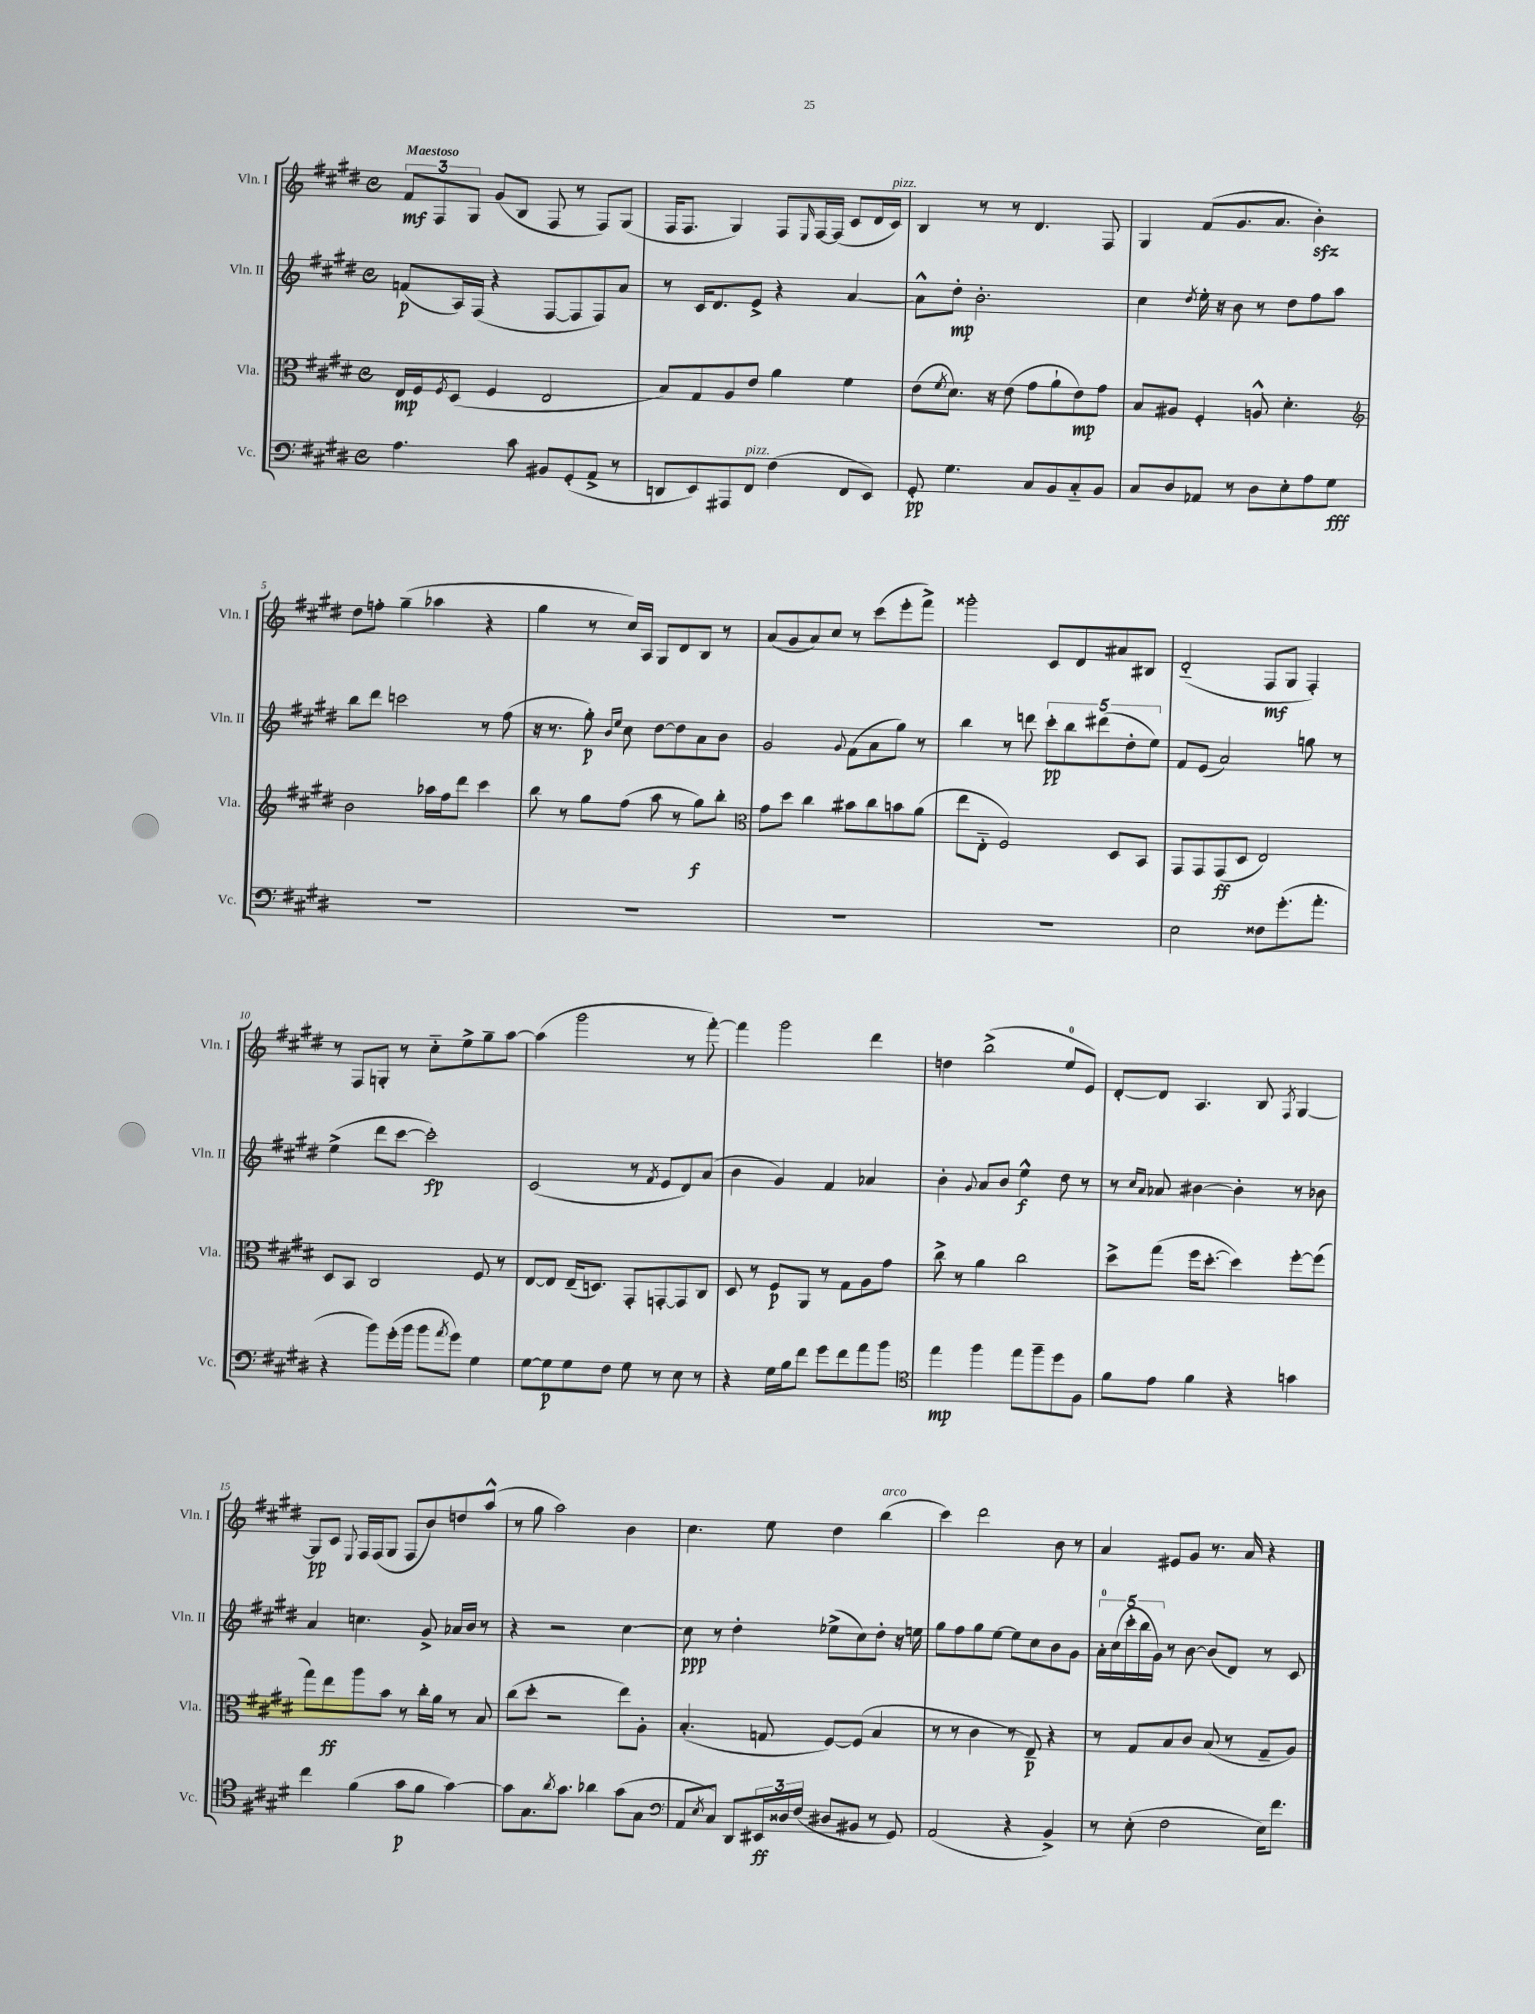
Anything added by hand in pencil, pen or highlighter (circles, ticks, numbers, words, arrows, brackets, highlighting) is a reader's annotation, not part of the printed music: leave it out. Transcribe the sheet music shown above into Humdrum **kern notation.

**kern	**kern	**kern	**kern
*staff4	*staff3	*staff2	*staff1
*clefF4	*clefC3	*clefG2	*clefG2
*k[f#c#g#d#]	*k[f#c#g#d#]	*k[f#c#g#d#]	*k[f#c#g#d#]
*M4/4	*M4/4	*M4/4	*M4/4
*met(c)	*met(c)	*met(c)	*met(c)
4.A	16E	(8f	12f#
.	16F#	.	.
.	.	.	12F#
.	8qF#	.	.
.	(8D#	16A)	.
.	.	.	12G#
.	.	(16F#	.
.	4F#	4r	(8g#
8c#	.	.	8B
8BB#	2E	[8F#	8F#
(8GG#'	.	8F#]	8r
8AA^	.	8F#)	8F#)
8r	.	8a	(8G#
=	=	=	=
8DD	8B)	8r	16F#
.	.	.	8.F#
8EE)	8G#	16c#	.
.	.	8.d#	.
8AAA#	8A	.	4G#)
8FF#	8e	8e^	.
(4F#	4a	4r	8F#
.	.	.	16qqE
.	.	.	[16F#
.	.	.	(16F#]
8FF#	4f#	[4a	8c#
8EE)	.	.	16d#
.	.	.	16c#)
=	=	=	=
8GG#'	(8e	8a^^]	4B
.	8qf#	.	.
4.G#	8.d#)	8dd#'	.
.	.	2.b'	8r
.	16r	.	.
.	(8e	.	8r
8C#	8g#	.	4.d#
8BB	8a`	.	.
8C#'~	8e)	.	.
8BB	8g#	.	8F#
=	=	=	=
8C#	8B	4cc#	4G#
8D#	8A#	.	.
.	.	8qdd#	.
8AA-	4F#'	16ee'	(8f#
.	.	16r	.
8r	.	8b	8.g#
8D#	8A^^	8r	.
.	.	.	8.a
8E'	4.d#'	8dd#	.
8A	.	8ff#	4b')
8G#	.	8aa	.
=	=	=	=
*	*clefG2	*	*
1r	2b	8bb	8dd#
.	.	8ddd#	8ff'
.	.	2ccc	(4gg#~
.	16aa-	.	4aa-
.	16ff#	.	.
.	8ddd#	.	.
.	4ccc#	8r	4r
.	.	(8ff#	.
=	=	=	=
1r	8bb	16r	4gg#
.	.	8.r	.
.	8r	.	.
.	8gg#	8gg#')	8r
.	.	16qqb	.
.	.	16qqee	.
.	(8ff#	8cc#	16cc#)
.	.	.	16A
.	8aa	[8dd#	8G#
.	8r	8dd#]	8d#
.	8gg#)	8a	8B
.	8bb'	8b	8r
=	=	=	=
*	*clefC3	*	*
1r	8g#	2g#	(8a
.	8dd#	.	8g#
.	4cc#	.	8a)
.	.	.	8cc#
.	.	8qqg#	.
.	8b#	(8f#	8r
.	8cc#	8a	(8ccc#
.	8b	8gg#)	8eee'
.	(8a	8r	8fff#^)
=	=	=	=
1r	8ee	4bb	2ggg##'
.	8E'~	.	.
.	2F#)	8r	.
.	.	8ddd	.
.	.	10ccc#'	8c#
.	.	10bb	.
.	.	.	8d#
.	.	(10ddd#	.
.	8D#	.	8a#
.	.	10dd#'	.
.	8BB	.	8B#
.	.	10ee)	.
=	=	=	=
2E	8GG#	8f#	(2d#'~
.	8GG#	(8e	.
.	(8GG#	2a)	.
.	8D#	.	.
8F##	2E)	.	8F#
(8.g#'	.	.	8G#
.	.	8gg	4F#')
8.a'	.	.	.
.	.	8r	.
=	=	=	=
4r	8D#	(4ee^	8r
.	8BB	.	8F#
8b)	2C#	8ddd#	8G'
(16g#'	.	[8ccc#	8r
16b	.	.	.
8b	.	2ccc#'])	8cc#'~
8qa	.	.	.
8g#)	.	.	8ee^
4G#	8F#	.	8gg#~
.	8r	.	[8aa
=	=	=	=
[8G#	[8E	(2c#	(4aa]
8G#]	8E]	.	.
8G#	(16E~	.	2ggg#
.	8.D)	.	.
8F#	.	.	.
8G#	8GG#'	8r	.
.	.	8qf#	.
8r	[8GG'	8e	.
8E	8GG]	8d#)	8r
8r	8C#	(8a	[8fff#')
=	=	=	=
4r	8D#	4b	4fff#]
.	8r	.	.
16G#	8F#	4g#)	2ggg#
16B	.	.	.
8f#	8AA	.	.
8g#	8r	4f#	.
8f#	8G#	.	.
8a	8A	4a-	4ddd#
8b	8g#	.	.
=	=	=	=
*clefC4	*	*	*
4ee	8cc#^	4b'	4dd
.	8r	.	.
.	.	8qqg#	.
4ff#	4a	8a	(2bb^
.	.	8b	.
8ee	2cc#	4ee^^	.
8ff#~	.	.	.
8dd#	.	8dd#	8ee
8F#	.	8r	8e)
=	=	=	=
8f#	8dd#^	8r	[8d#'
.	.	16qqcc#	.
.	.	16qqa	.
8e	(8gg#	8a-	8d#]
4f#	16ff#	[4b#	4.A
.	[8.dd#'	.	.
4r	4dd#])	4b#']	.
.	.	.	8B
.	.	.	8qF#
4g	[8ff#'	8r	[4G#
.	(8ff#]	8b-	.
=	=	=	=
4cc#	8gg#)	4a	8G#]
.	8ee	.	8c#
.	.	.	8qqE
(4f#	8aa	4.cc	16F#
.	.	.	(16F#
.	8b	.	8G#
8g#	8r	.	8F#
8f#	16cc#'	8g#^	8b)
.	16a	.	.
[4g#)	8r	16a-	8dd
.	.	16b	.
.	8B	8r	(8aa^^
=	=	=	=
8g#]	(8cc#	4r	8r
8.G#	8dd#'	.	8gg#
.	2r	2r	2aa)
8qa	.	.	.
8.g#	.	.	.
4a-	.	.	.
(8g#	8ee)	[4cc#	4b
8G#	8A'	.	.
=	=	=	=
*clefF4	*	*	*
8AA	(4.B'	8cc#]	4.cc#
8qE	.	.	.
8C#)	.	8r	.
8DD#	.	4dd#'	.
24EE#	8G	.	8ee
24D##	.	.	.
(24F#	.	.	.
8D#	[8F#)	(8ee-^	4dd#
8BB#	(8F#]	8cc#)	.
8r	4B	8dd#'	(4bb
8GG#)	.	16r	.
.	.	16ee	.
=	=	=	=
(2AA	8r	8gg#	4ccc#)
.	8r	8ff#	.
.	4c#	8gg#	2ddd#
.	.	[8ee	.
4r	8r	8ee]	.
.	8E~)	8cc#	.
4BB^)	4r	8b	8b
.	.	8g#	8r
=	=	=	=
8r	8r	20a'	4a
.	.	(20cc#	.
.	.	20ccc#'	.
(8E'	8G#	.	.
.	.	20bb	.
.	.	20g#)	.
2F#	8B	8r	8e#
.	8c#	[8b	8g#
.	(8B	(8b]	8.r
.	8r	8d#)	.
.	.	.	16a
16E)	8G#~	8r	4r
8.f#	.	.	.
.	8A)	8c#	.
==	==	==	==
*-	*-	*-	*-
